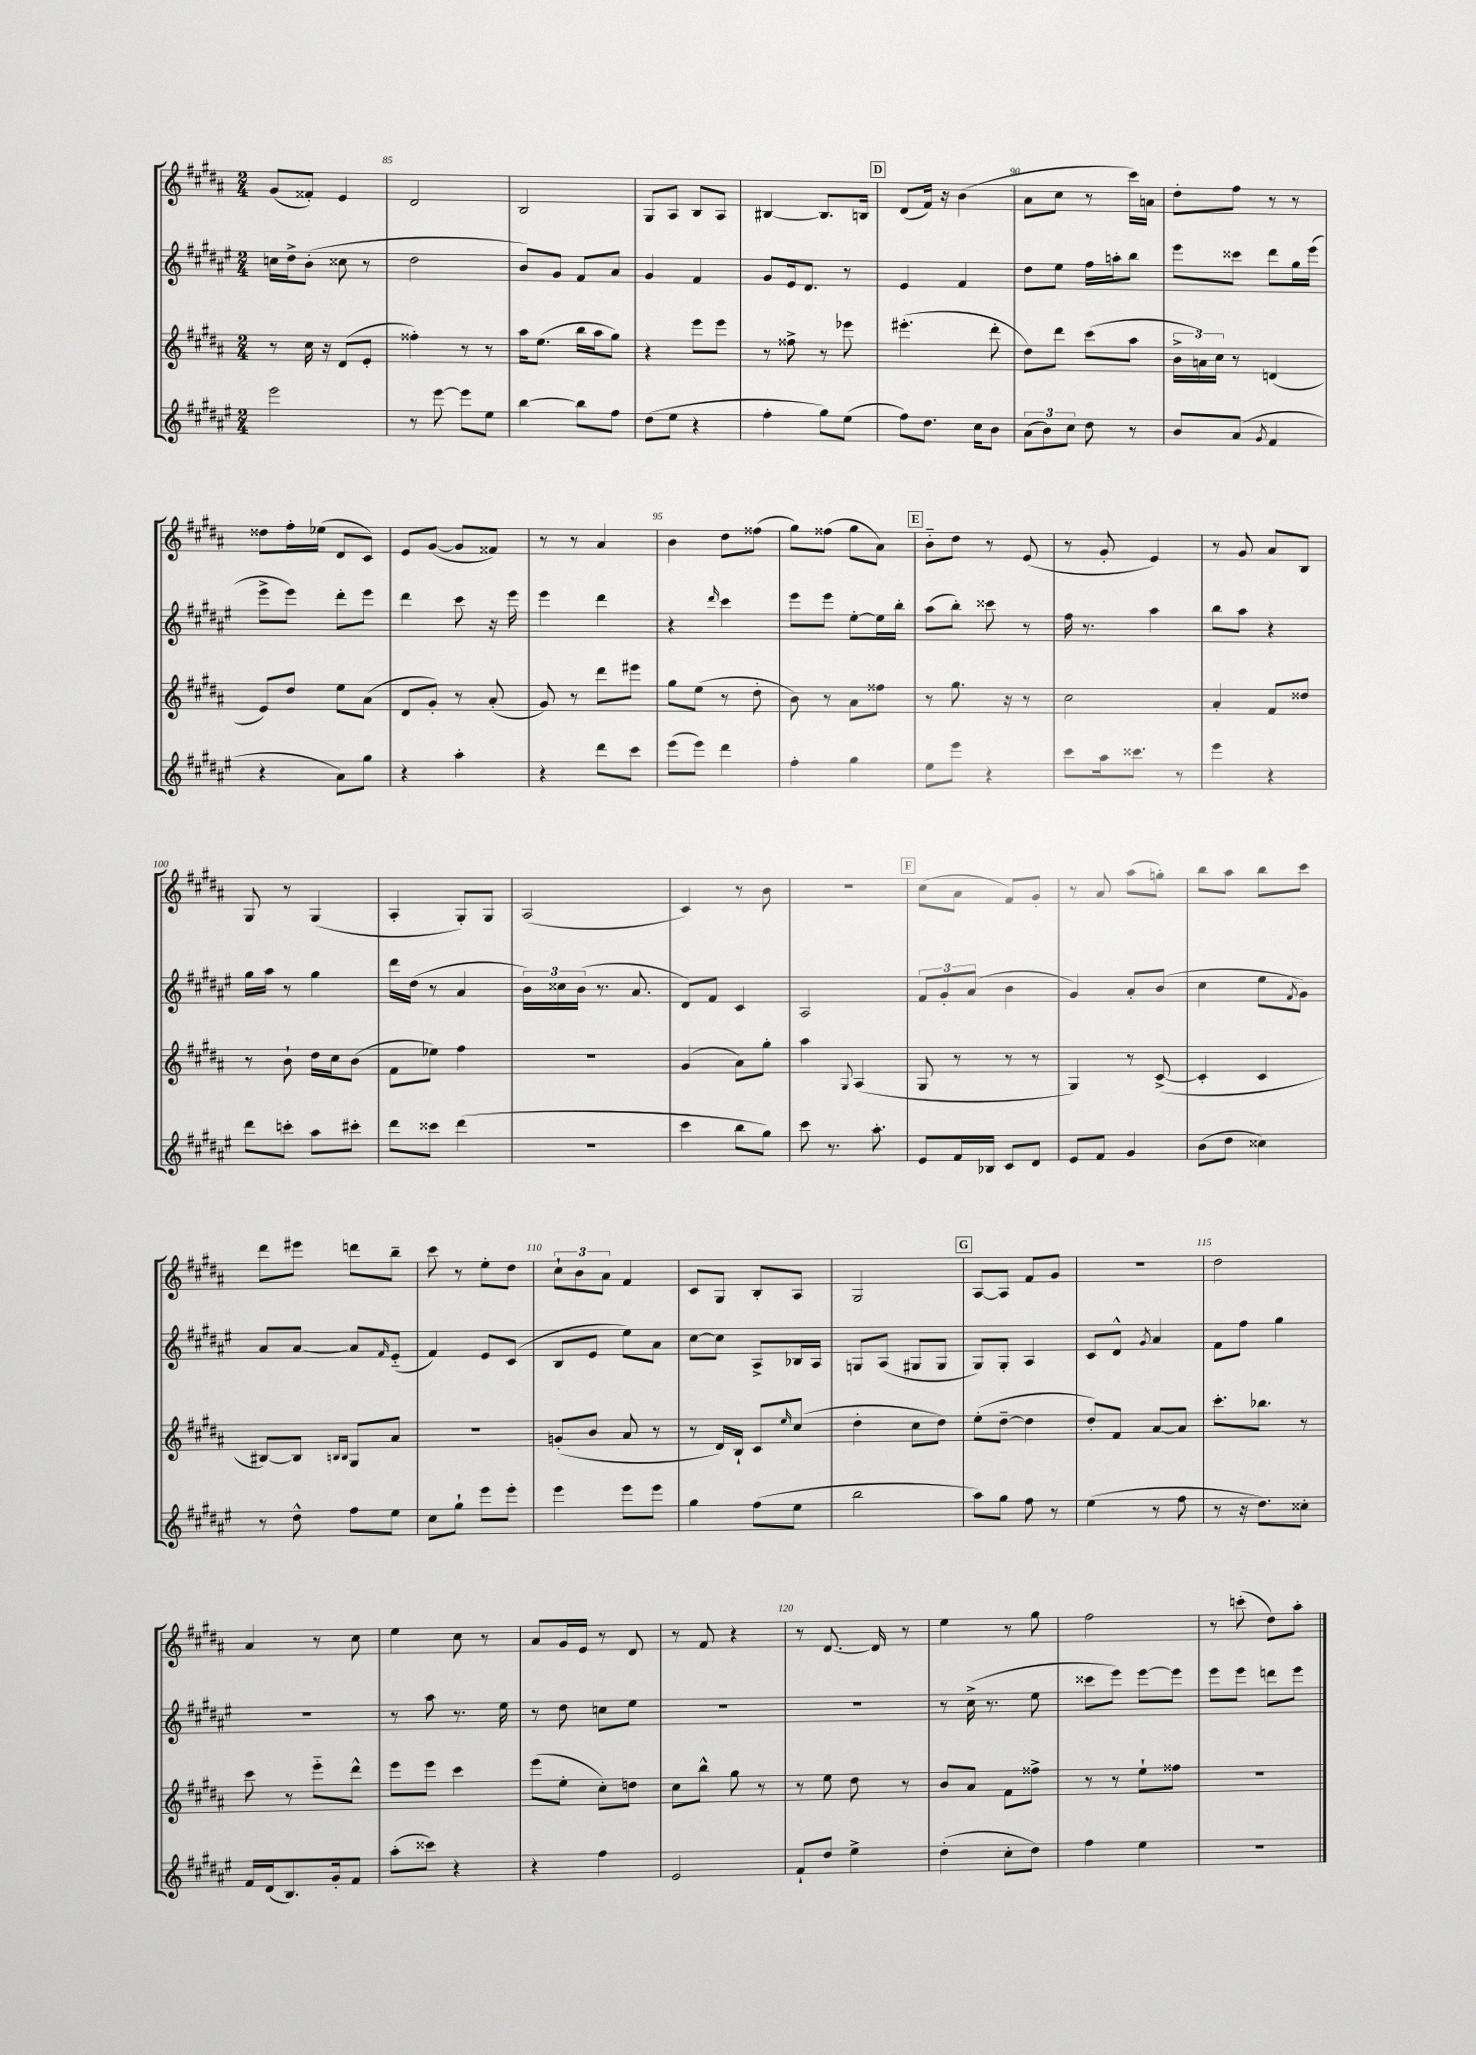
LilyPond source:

<<
\new StaffGroup <<
\new Staff = "s0" {
    \clef treble \key b \major \numericTimeSignature \time 2/4
    gis'8( fisis'8-.) e'4 |
    dis'2 |
    b2 |
    gis8 ais8 b8 ais8 |
    bis4~ bis8. b16 |
    \mark \markup { \box "D" } dis'8( fis'16) r16 b'4( |
    ais'8 cis''8 r8 cis'''16) a'16 |
    dis''8-. fis''8 r8 r8 |
    disis''8 fis''16-. ees''16( dis'8 cis'8) |
    e'8 gis'8~( gis'8 fisis'8) |
    r8 r8 ais'4 |
    b'4 dis''8 fisis''8( |
    gis''8) fisis''8( gis''8 ais'8) |
    \mark \markup { \box "E" } b'8-_ dis''8 r8 e'8( |
    r8 gis'8-. e'4) |
    r8 gis'8 ais'8 b8 |
    gis8 r8 gis4( |
    ais4-. gis8-.) gis8 |
    ais2( |
    cis'4) r8 b'8 |
    R2 |
    \mark \markup { \box "F" } cis''8( ais'8 fis'8) gis'8-. |
    r8 ais'8 ais''8( g''8-.) |
    b''8 ais''8 b''8 cis'''8 |
    dis'''8 eis'''8 d'''8 b''8-- |
    cis'''8 r8 e''8-. dis''8 |
    \tuplet 3/2 { cis''8-! b'8 ais'8 } fis'4 |
    cis'8 gis8 b8-. ais8 |
    gis2 |
    \mark \markup { \box "G" } ais8~ ais8 fis'8 gis'8 |
    r2 |
    dis''2 |
    ais'4 r8 cis''8 |
    e''4 cis''8 r8 |
    ais'8 gis'16 e'16 r8 dis'8 |
    r8 fis'8 r4 |
    r8 dis'8.~ dis'16 r8 |
    e''4 r8 gis''8 |
    fis''2 |
    r8 c'''8-.( dis''8) ais''8-. \bar "|." |
}
\new Staff = "s1" {
    \clef treble \key fis \major \numericTimeSignature \time 2/4
    c''16 dis''16-> b'8-.( cisis''8 r8 |
    dis''2 |
    b'8) gis'8 fis'8 ais'8 |
    gis'4 fis'4 |
    gis'8 eis'16 dis'8. r8 |
    \mark \markup { \box "D" } eis'4 fis'4 |
    dis''8 eis''8 fis''16 a''16-. b''8 |
    eis'''8 cisis'''8 dis'''8 gis''16 eis'''16( |
    eis'''8-> eis'''8) dis'''8-. eis'''8 |
    dis'''4 cis'''8 r16 eis'''16 |
    eis'''4 dis'''4 |
    r4 \grace { dis'''16 } cis'''4 |
    eis'''8 eis'''8 eis''8~-. eis''16 b''16-. |
    \mark \markup { \box "E" } ais''8( b''8-.) cisis'''8 r8 |
    fis''16 r8. ais''4 |
    b''8 ais''8 r4 |
    gis''16 ais''16 r8 gis''4 |
    dis'''16 dis''16( r8 ais'4 |
    \tuplet 3/2 { b'16) cisis''16 b'16( } r8. ais'8. |
    dis'8) fis'8 cis'4 |
    ais2 |
    \mark \markup { \box "F" } \tuplet 3/2 { fis'8 gis'8-. ais'8( } b'4 |
    gis'4) ais'8-. b'8( |
    cis''4 eis''8 \acciaccatura { fis'8 } gis'8) |
    ais'8 ais'8~ ais'8 \grace { fis'16 } eis'8-_( |
    fis'4) eis'8 cis'8( |
    b8 eis'8 eis''8) ais'8 |
    cis''8~ cis''8 ais8-> bes16 ais16 |
    g8 ais8( gis8 gis8 |
    \mark \markup { \box "G" } gis8) gis8-. ais4 |
    cis'8 dis'8-^ \acciaccatura { gis'8 } ais'4 |
    fis'8 fis''8 gis''4 |
    R2 |
    r8 ais''8 r8. eis''16 |
    r8 dis''8 c''8 eis''8 |
    R2 |
    R2 |
    r8 cis''16->( r8. eis''8 |
    cisis'''8 eis'''8) eis'''8~ eis'''8 |
    eis'''8 eis'''8 d'''8 eis'''8 \bar "|." |
}
\new Staff = "s2" {
    \clef treble \key b \major \numericTimeSignature \time 2/4
    r8 cis''16 r16 dis'8( e'8-. |
    fisis''4-.) r8 r8 |
    ais''16 e''8.( b''16 ais''16 gis''8) |
    r4 e'''8 e'''8 |
    r8 fisis''8-> r8 ees'''8 |
    \mark \markup { \box "D" } eis'''4.-.( dis'''8-. |
    dis''8) dis'''8 cis'''8( ais''8 |
    \tuplet 3/2 { b'16-> a'16) cis''16 } r8 d'4( |
    e'8) dis''8 e''8 ais'8( |
    dis'8 gis'8-.) r8 ais'8-.( |
    gis'8) r8 dis'''8 eis'''8 |
    gis''8 e''8( r8 dis''8-. |
    b'8) r8 ais'8 fisis''8 |
    \mark \markup { \box "E" } r8 gis''8. r16 r8 |
    cis''2 |
    ais'4-. fis'8 disis''8 |
    r8 b'8-! dis''16 cis''16 b'8( |
    fis'8 ees''8) fis''4 |
    R2 |
    gis'4( ais'8) gis''8-. |
    ais''4 \appoggiatura { gis8 } ais4( |
    \mark \markup { \box "F" } gis8 r8 r8 r8 |
    gis4) r8 cis'8~->( |
    cis'4-. cis'4 |
    bis8~) bis8 \grace { b16 b16 } gis8 ais'8 |
    r2 |
    g'8-.( b'8 ais'8 r8 |
    r8 dis'16) b16-! cis'8 \grace { e''16 } cis''8( |
    dis''4-. cis''8 dis''8) |
    \mark \markup { \box "G" } e''8-.( dis''8~-- dis''4 |
    dis''8-.) fis'8 ais'8~ ais'8 |
    cis'''8.-. bes''8. r8 |
    cis'''8 r8 e'''8-_ dis'''8-^ |
    e'''8 e'''8 cis'''4 |
    e'''8( e''8-. cis''8-.) d''8 |
    cis''8 b''8-^ gis''8 r8 |
    r8 e''8 dis''8 r8 |
    b'8 ais'8 fis'8 fisis''8-> |
    r8 r8 e''8-! fisis''8 |
    R2 \bar "|." |
}
\new Staff = "s3" {
    \clef treble \key fis \major \numericTimeSignature \time 2/4
    eis'''2 |
    r8 eis'''8~ eis'''8 eis''8 |
    b''4~ b''8 fis''8 |
    dis''8( eis''8 r4 |
    fis''4-. gis''8) eis''8( |
    \mark \markup { \box "D" } fis''8) dis''8. cis''16 b'8 |
    \tuplet 3/2 { ais'8( b'8) cis''8 } dis''8 r8 |
    b'8 ais'8( \acciaccatura { gis'8 } fis'4 |
    r4 ais'8) gis''8 |
    r4 ais''4-. |
    r4 dis'''8 cis'''8 |
    eis'''8( eis'''8) dis'''4 |
    fis''4-. gis''4 |
    \mark \markup { \box "E" } eis''8 eis'''8 r4 |
    cis'''8 ais''16 cisis'''8. r8 |
    eis'''4 r4 |
    dis'''8 c'''8-. ais''8 cis'''8-. |
    dis'''8 cisis'''8 dis'''4( |
    R2 |
    cis'''4 b''8 gis''8) |
    cis'''8 r8. ais''8.-. |
    \mark \markup { \box "F" } eis'8 fis'16 bes16 cis'8 dis'8 |
    eis'8 fis'8 gis'4 |
    b'8( dis''8 cisis''4) |
    r8 dis''8-^ fis''8 eis''8 |
    cis''8 gis''8-! eis'''8 eis'''8-. |
    eis'''4 eis'''8 eis'''8 |
    gis''4 fis''8( eis''8 |
    b''2 |
    \mark \markup { \box "G" } ais''8) gis''8 fis''8 r8 |
    eis''4( r8 fis''8 |
    r8 r16 dis''8.) cisis''8-. |
    fis'16 dis'16( b8.) gis'16-. fis'8 |
    ais''8-.( cisis'''8) r4 |
    r4 fis''4 |
    eis'2 |
    fis'8-! dis''8 eis''4-> |
    dis''4-.( cis''8-. dis''8) |
    fis''4 eis''4 |
    r2 \bar "|." |
}
>>
>>
\layout { \context { \Score currentBarNumber = #84 \override BarNumber.break-visibility = ##(#f #t #t) barNumberVisibility = #(every-nth-bar-number-visible 5) } }
